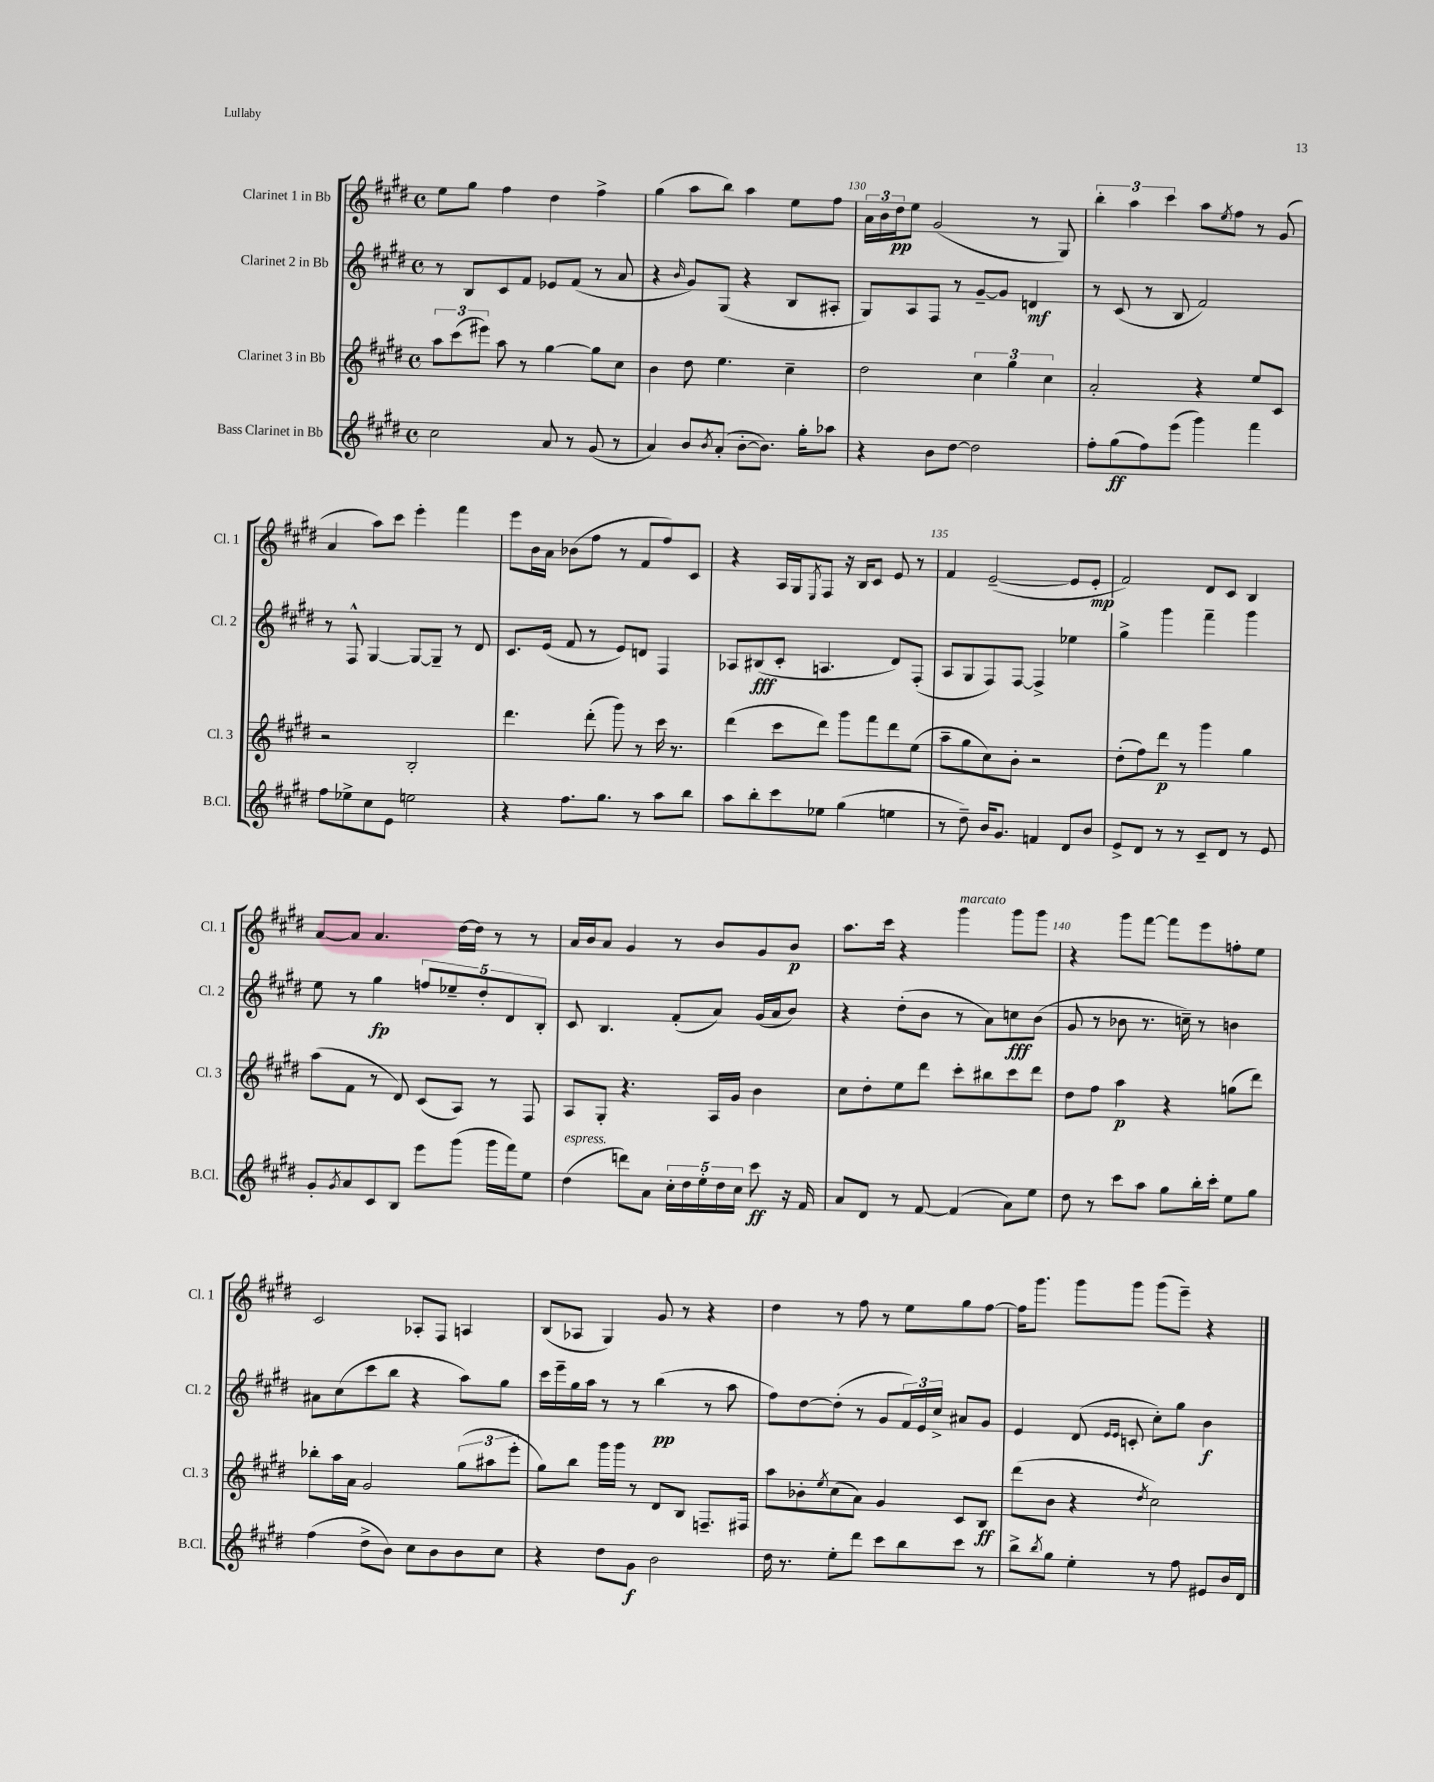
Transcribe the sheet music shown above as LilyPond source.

<<
\new StaffGroup <<
\new Staff = "s0" \with { instrumentName = "Clarinet 1 in Bb" shortInstrumentName = "Cl. 1" } {
    \clef treble \key e \major \defaultTimeSignature \time 4/4
    e''8 gis''8 fis''4 dis''4 fis''4-> |
    gis''4( a''8 b''8) a''4 e''8 fis''8 |
    \tuplet 3/2 { a'16 b'16 dis''16\pp } e''8 gis'2( r8 gis8) |
    \tuplet 3/2 { b''4-. a''4 cis'''4 } a''8 \acciaccatura { e''8 } fis''8 r8 gis'8( |
    a'4 a''8) cis'''8 e'''4-. fis'''4 |
    e'''8 b'16 a'16 bes'8( fis''8 r8 fis'8 fis''8) cis'8 |
    r4 a16 gis16 \acciaccatura { e8 } fis8 r16 b16 cis'8 e'8 r8 |
    fis'4 e'2~--( e'8 e'8-.\mp |
    fis'2) dis'8 cis'8 b4 |
    a'8~ a'8 a'4. dis''16~ dis''16 r8 r8 |
    a'16 b'16 a'8 gis'4 r8 b'8 gis'8 b'8\p |
    a''8. cis'''16 r4 gis'''4^\markup { \italic "marcato" } gis'''8 gis'''8 |
    r4 gis'''8 fis'''8~ fis'''8 e'''8 f''8-. e''8 |
    cis'2 aes8-. fis8 a4 |
    b8( aes8 gis4) gis'8 r8 r4 |
    dis''4 r8 fis''8 r8 e''8 gis''8 fis''8~ |
    fis''16 gis'''8. gis'''8 gis'''8 gis'''8( e'''8--) r4 \bar "|." |
}
\new Staff = "s1" \with { instrumentName = "Clarinet 2 in Bb" shortInstrumentName = "Cl. 2" } {
    \clef treble \key e \major \defaultTimeSignature \time 4/4
    r8 b8 cis'8 fis'8 ees'8 fis'8( r8 a'8 |
    r4 \grace { b'16 } gis'8) gis8( r4 b8 ais8-. |
    gis8) a8 fis8 r8 gis'8~-- gis'8 d'4\mf |
    r8 cis'8( r8 b8 fis'2) |
    r8 fis8-^ gis4~ gis8~ gis8-- r8 dis'8 |
    cis'8. e'16( fis'8 r8 e'8) d'8 fis4 |
    aes8 bis8\fff( cis'8-. a4. dis'8) fis8-.( |
    a8 gis8 fis8) fis8~ fis4-> ees''4 |
    gis''4-> gis'''4 fis'''4-- gis'''4 |
    e''8 r8 gis''4\fp \tuplet 5/4 { f''8 ees''8-- dis''8-. dis'8 b8-. } |
    cis'8 b4. fis'8-.( a'8) gis'16( a'16 b'8) |
    r4 dis''8-.( b'8 r8 a'8) c''8\fff b'8( |
    gis'8 r8 bes'8 r8. c''16--) r8 b'4 |
    ais'8 cis''8( cis'''8 b''8 r4 a''8) gis''8 |
    cis'''16 e'''16-- gis''16 a''16 r8 r8 b''4\pp( r8 a''8 |
    fis''8) dis''8~ dis''8-.( r8 gis'8 \tuplet 3/2 { fis'16) e'16 cis''16-> } ais'8 gis'8 |
    e'4 dis'8( \grace { e'16 e'16 } c'8-. cis''8-.) gis''8 b'4\f \bar "|." |
}
\new Staff = "s2" \with { instrumentName = "Clarinet 3 in Bb" shortInstrumentName = "Cl. 3" } {
    \clef treble \key e \major \defaultTimeSignature \time 4/4
    \tuplet 3/2 { a''8 cis'''8( eis'''8) } a''8 r8 gis''4~ gis''8 cis''8 |
    b'4 dis''8 e''4. cis''4-- |
    dis''2 \tuplet 3/2 { cis''4 gis''4 cis''4 } |
    a'2-. r4 e''8 cis'8 |
    r2 b2-. |
    dis'''4. dis'''8-.( gis'''8) r8 cis'''16 r8. |
    dis'''4( cis'''8 dis'''8) gis'''8 fis'''8 dis'''8 e''8( |
    a''8-- gis''8 cis''8) b'8-. r2 |
    dis''8-.( fis''8) dis'''8\p r8 gis'''4 gis''4 |
    a''8( fis'8 r8 dis'8) cis'8( a8) r8 fis8 |
    a8 gis8-. r4. a16 gis'16 b'4 |
    cis''8 dis''8-. e''8 dis'''8 cis'''8-. bis''8 cis'''8 dis'''8 |
    dis''8 fis''8 a''4\p r4 g''8( dis'''8) |
    bes''8-. a''16 a'16 gis'2 \tuplet 3/2 { gis''8( ais''8 e'''8-. } |
    gis''8) b''8 gis'''16 gis'''16 r8 dis'8 b8 f8.-- fis16 |
    a''8 bes'8-. \acciaccatura { e''8 } cis''8( a'8) gis'4 cis'8 b8\ff |
    dis'''8( b'8 r4 \acciaccatura { dis''8 } cis''2) \bar "|." |
}
\new Staff = "s3" \with { instrumentName = "Bass Clarinet in Bb" shortInstrumentName = "B.Cl." } {
    \clef treble \key e \major \defaultTimeSignature \time 4/4
    cis''2 a'8 r8 gis'8( r8 |
    a'4) b'8 \acciaccatura { b'8 } a'8-.( b'8~-. b'8.) gis''16-. aes''8 |
    r4 b'8 dis''8~ dis''2 |
    fis''8-. gis''8\ff( fis''8) e'''8( gis'''4) fis'''4 |
    fis''8 ees''8-> cis''8 e'8 e''2 |
    r4 fis''8. gis''8. r8 a''8 b''8 |
    a''8 b''8-. cis'''8 ees''8 gis''4( e''4 |
    r8 dis''8--) b'16 gis'8. f'4 dis'8 b'8 |
    e'8-> dis'8 r8 r8 cis'8-- dis'8 r8 e'8 |
    gis'8-. \acciaccatura { gis'8 } a'8 cis'8 b8 e'''8 gis'''8( gis'''16 fis'''16) e''8 |
    dis''4^\markup { \italic "espress." }( d'''8) a'8 \tuplet 5/4 { cis''16-. dis''16 e''16-. dis''16 cis''16 } cis'''8\ff r16 fis'16 |
    a'8 dis'8 r8 fis'8~ fis'4( a'8) e''8 |
    dis''8 r8 cis'''8 a''8 gis''8 b''16-. cis'''16-. e''8 gis''8 |
    fis''4( dis''8-> b'8) cis''8 b'8 b'8 cis''8 |
    r4 dis''8 gis'8\f b'2 |
    dis''16 r8. e''8-. dis'''8 cis'''8 b''8 cis'''8 r8 |
    b''8-> \acciaccatura { b''8 } gis''8 e''4-. r8 fis''8 eis'8 b'16 dis'16 \bar "|." |
}
>>
>>
\layout { \context { \Score currentBarNumber = #128 \override BarNumber.break-visibility = ##(#f #t #t) barNumberVisibility = #(every-nth-bar-number-visible 5) } }
